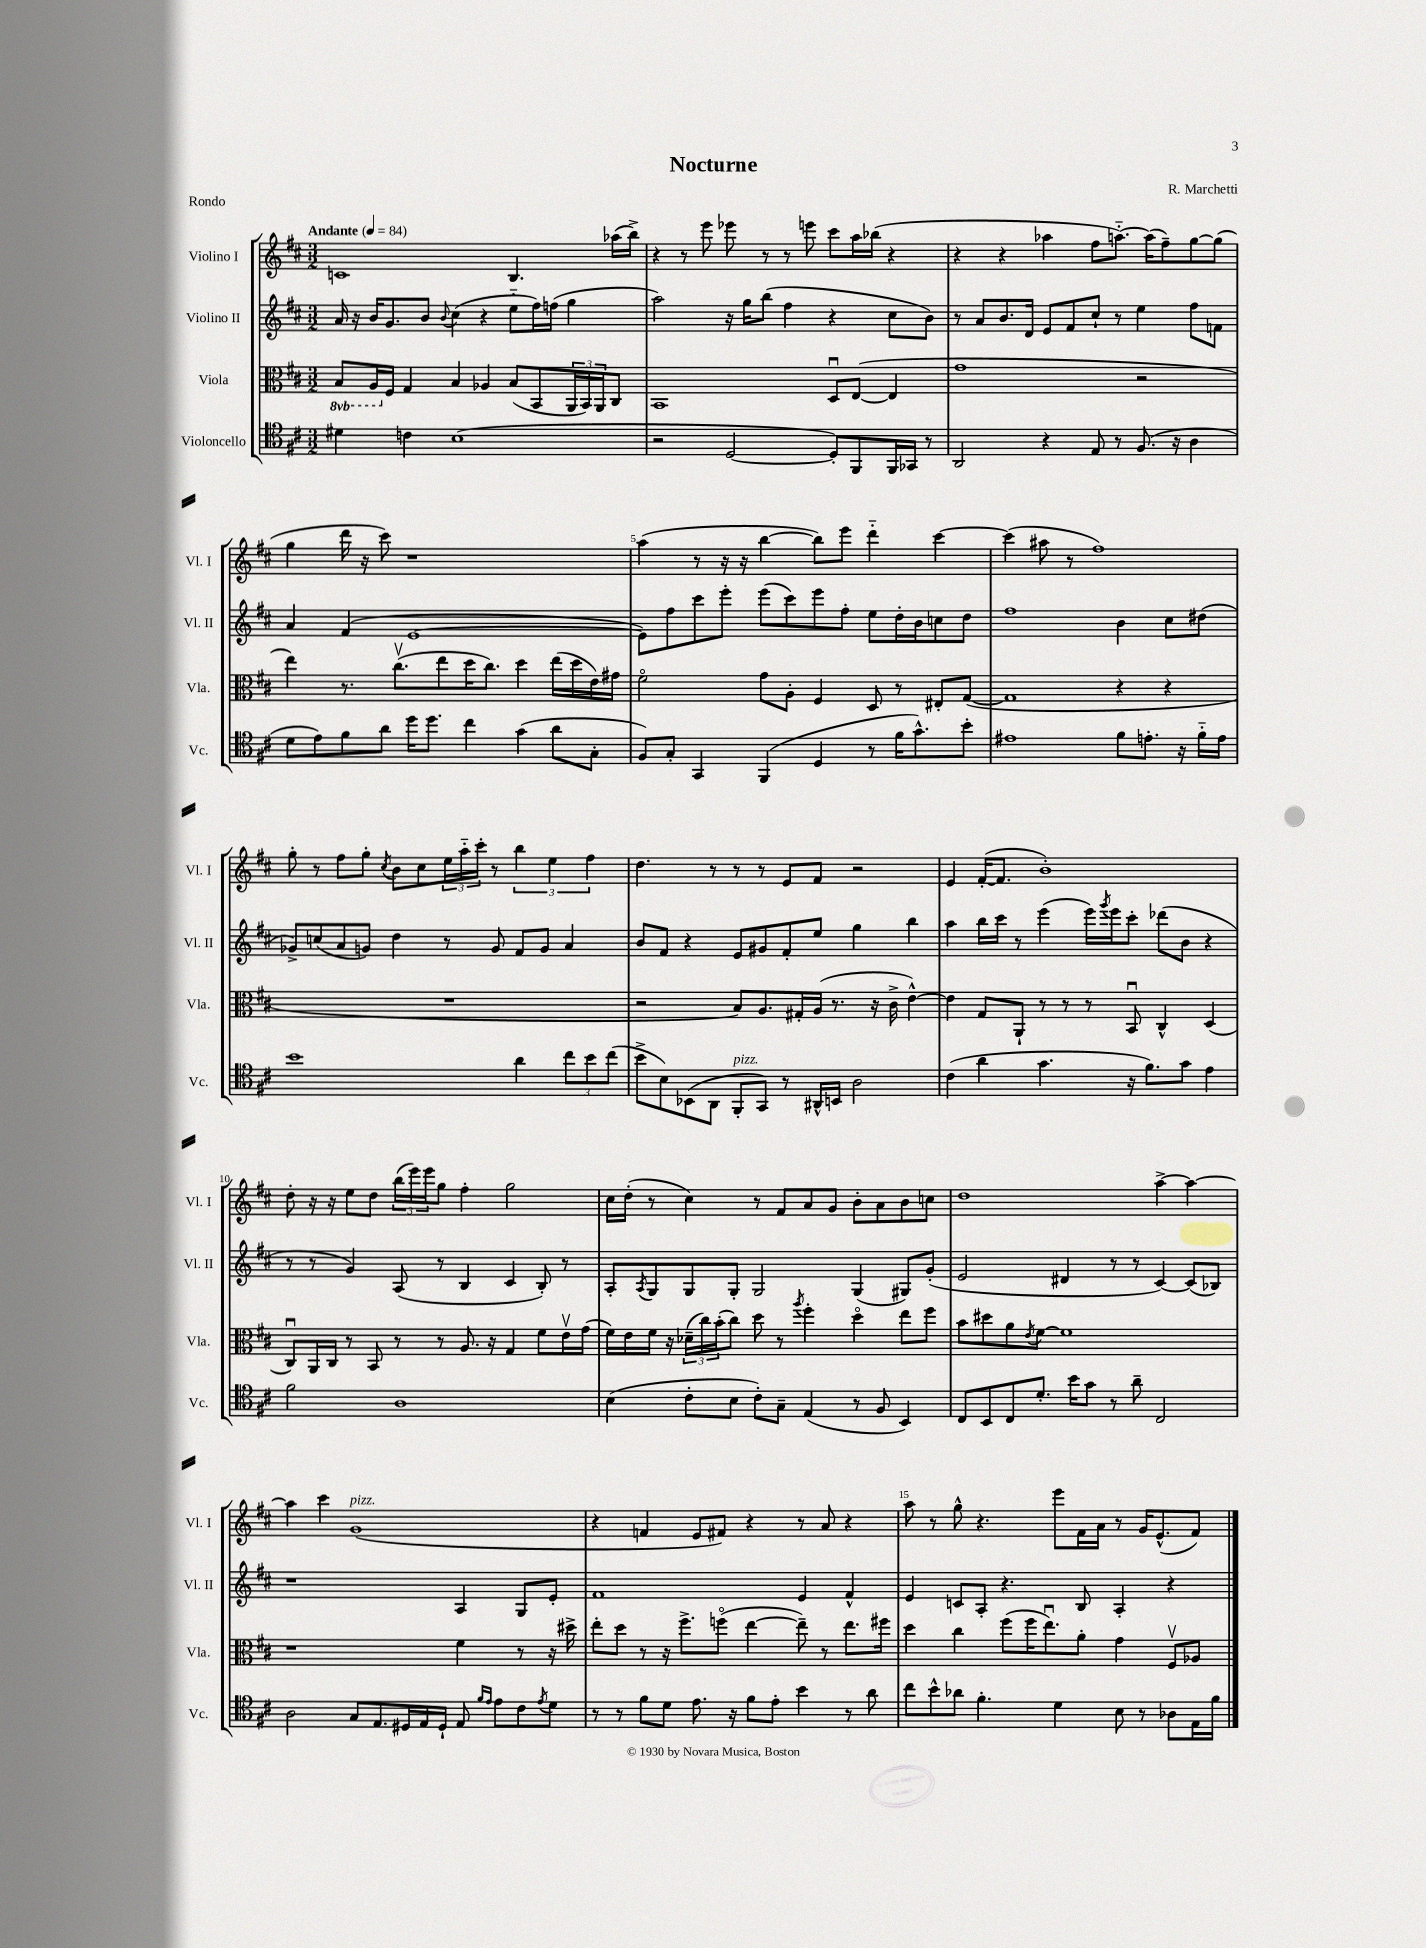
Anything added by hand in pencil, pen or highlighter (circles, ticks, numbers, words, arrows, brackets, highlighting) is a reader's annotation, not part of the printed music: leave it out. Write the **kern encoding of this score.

**kern	**kern	**kern	**kern
*part4	*part3	*part2	*part1
*staff4	*staff3	*staff2	*staff1
*I"Violoncello	*I"Viola	*I"Violino II	*I"Violino I
*I'Vc.	*I'Vla.	*I'Vl. II	*I'Vl. I
*clefC4	*clefC3	*clefG2	*clefG2
*k[f#c#]	*k[f#c#]	*k[f#c#]	*k[f#c#]
*M3/2	*M3/2	*M3/2	*M3/2
*MM84	*MM84	*MM84	*MM84
*	*8ba	*	*
=1	=1	=1	=1
!	!	!	!LO:TX:a:B:t=Andante
4d#X\	8BB/L	16a/	1cn
.	.	16r	.
.	16AA/L	16b/KL	.
*	*X8ba	*	*
.	16F#/JJ	8.g/	.
4cn\	4G/	.	.
.	.	8b/J	.
.	.	8qqb/	.
(1B	4B/	(4cc#\	.
.	4A-X/	4r	.
.	(8B/L	8ee\L	4.B/
.	8BB/	16ff#\L)	.
.	.	(16ffn\JJ	.
.	24AA/L	4gg\	.
.	24BB/)	.	.
.	24AA/J	.	.
.	8C#/J	.	(16aa-X\LL
.	.	.	16bb^\JJ)
=2	=2	=2	=2
2r	1BB	2aa\)	4r
.	.	.	8r
.	.	.	8eee\
[2D/	.	16r	8eee-X\
.	.	16gg\KL	.
.	.	(8bb\J	8r
.	.	4ff#\	8r
.	.	.	8eeen\
8D'/L])	8Du/L	4r	8ccc#\L
8FF#/	([8E/J	.	16aa\L
.	.	.	(16bb-X\JJ
16FF#/L	4E/]	8cc#\L	4r
16GG-X/JJ	.	.	.
8r	.	8b\J)	.
=3	=3	=3	=3
2AA/	1g	8r	4r
.	.	8a/L	.
.	.	8.b/	4r
.	.	16d/Jk	.
4r	.	8e/L	4aa-X\
.	.	8f#/	.
8E/	.	8cc#`/J	8ff#\L
8r	.	8r	[8.aan\J)
(8.F#/	2r	4ee\	.
.	.	.	(16aa\KL]
.	.	.	8ff#~\)
16r	.	.	.
4A\	.	8ff#\L	[8gg\
.	.	8fn\J	(8gg\J]
!!LO:LB:g=z
=4	=4	=4	=4
8d\L	4ee\)	4a/	4gg\
8e\)	.	.	.
8f#\	8.r	(4f#/	16ddd\
.	.	.	16r
8a\J	.	.	8ccc#\)
.	(8.cc#v\L	.	.
16dd\KL	.	[1e	1r
8.dd\J	.	.	.
.	8ee\	.	.
4cc#\	16dd\K	.	.
.	8.cc#\J)	.	.
(4g\	4dd\	.	.
8a\L	(16ee\LL	.	.
.	16dd\	.	.
8G'\J	16e\)	.	.
.	16g#X\JJ	.	.
=5	=5	=5	=5
8F#/L)	2f#\	8e\L])	(4aa\
8G'/J	.	8ff#\	.
4GG/	.	8ccc#\	8r
.	.	8eee'\J	16r
.	.	.	16r
(4FF#/	8g\L	(8eee\L	[4bb\
.	8A'\J	8ccc#\)	.
4D/	4F#/	8eee\	8bb\L])
.	.	8ff#'\J	8eee\J
8r	8D/	8ee\L	4ddd\
16f#\KL	8r	16dd'\L	.
8.g^^\)	.	16b\J	.
.	8E#X'/L	8ccn\	[4ccc#\
8b'\J	([8G/J	8dd\J	.
=6	=6	=6	=6
1e#X	1G]	1ff#	(4ccc#\]
.	.	.	8aa#X\
.	.	.	8r
.	.	.	1ff#)
8f#\L	4r	4b\	.
8.en'\J	.	.	.
.	4r	8cc#\L	.
16r	.	.	.
16f#\LL	.	(8dd#X\J	.
16e\JJ	.	.	.
!!LO:LB:g=z
=7	=7	=7	=7
1b	1.r	8g-X^/L)	8gg'\
.	.	(8ccn/	8r
.	.	8a/	8ff#\L
.	.	8gn/J)	8gg'\J
.	.	.	8qcc#/
.	.	4dd\	8b\L
.	.	.	8cc#\
.	.	8r	24ee\L
.	.	.	24aa\
.	.	.	24ccc#'\JJ
.	.	8g/	8r
4a\	.	8f#/L	6bb\
.	.	8g/J	.
.	.	.	6ee\
12cc#\L	.	4a/	.
12b\	.	.	6ff#\
(12cc#\J	.	.	.
=8	=8	=8	=8
8b^\L	2r	8b/L	4.dd\
8B\)	.	8f#/J	.
(8BB-X\	.	4r	.
8AA\J	.	.	8r
!LO:TX:a:i:t=pizz.	!	!	!
8FF#'/L	8B/L)	8e/L	8r
8GG/J)	8.A/	8g#X/	8r
8r	.	8f#'/	8e/L
.	16G#X'/L	.	.
16AA#X^^/LL	(16A/JJ	8ee/J	8f#/J
16BBn/JJ	8.r	.	.
2A\	.	4gg\	2r
.	16r	.	.
.	16c#^\	.	.
.	[4e^^\)	4bb\	.
=9	=9	=9	=9
(4c#\	4e\]	4aa\	4e/
4a\	8G/L	16bb\LL	([16f#'/KL
.	.	16ccc#\JJ	8.f#/J]
.	8AA`/J	8r	.
4.g\	8r	(4eee\	1b')
.	8r	.	.
.	8r	16eee\LL)	.
.	.	8qggg/	.
.	.	16eee\J	.
16r	8BBu/	8ccc#'\J	.
8.f#\L)	.	.	.
.	4C#^^/	(8ddd-X\L	.
8g\J	.	8b\J	.
4e\	(4D/	4r	.
!!LO:LB:g=z
=10	=10	=10	=10
2f#\	8C#u/L)	8r	8dd'\
.	16AA/L	8r	16r
.	16C#/JJ	.	16r
.	8r	4g/)	8ee\L
.	8BB/	.	8dd\J
1A	8r	(8A/	(24bb\LL
.	.	.	24eee\)
.	.	.	24eee\J
.	8r	8r	8gg\J
.	8.A/	4B/	4ff#'\
.	16r	.	.
.	4G/	4c#/	2gg\
.	8f#\L	8B'/)	.
.	16ev\L	8r	.
.	(16g\JJ	.	.
=11	=11	=11	=11
(4B\	16f#\LL)	8A'/L	16cc#\LL
.	16e\	.	(16dd'\JJ
.	.	8qA/	.
.	16f#\JJ	8G/	8r
.	16r	.	.
8c#'\L	(24d-X~\LL	8G/	4cc#\)
.	24cc#\)	.	.
.	(24b'\J	.	.
8B\J	8cc#\J)	8G'/J	.
8c#'\L)	8dd\	2G/	8r
8G~\J	8r	.	8f#/L
.	8qaa/	.	.
(4E/	4ff#'\	.	8a/
.	.	.	8g/J
8r	4dd\	(4G/	8b'\L
8F#/	.	.	8a\
4BB/)	8ee\L	8G#X/L)	8b\
.	8ff#\J	(8g'/J	8ccn\J
=12	=12	=12	=12
8C#/L	8b\L	2e/	1dd
8BB/	8dd#X\	.	.
8C#/	8a\	.	.
.	8qe/	.	.
8.d'/J	[8f#\J	.	.
.	1f#]	4d#X/	.
16b\KL	.	.	.
8g\J	.	.	.
8r	.	8r	.
8a~\	.	8r	.
2C#/	.	[4c#/)	[4aa^\
.	.	(8c#/L]	4aa\_
.	.	8B-X/J)	.
!!LO:LB:g=z
=13	=13	=13	=13
2A\	1r	1r	4aa\]
.	.	.	4ccc#\
!	!	!	!LO:TX:a:i:t=pizz.
8G/L	.	.	(1g
8.E/	.	.	.
16D#X/L	.	.	.
16E/	.	.	.
16D#`/JJ	.	.	.
8E/	4f#\	4A/	.
16qqf#/LL	.	.	.
16qqe/JJ	.	.	.
8e\L	.	.	.
8c#\	8r	8G/L	.
8qe/	.	.	.
8d\J	16r	8e'/J	.
.	16dd#X^\	.	.
=14	=14	=14	=14
8r	8ee'\L	1f#	4r
8r	8dd\J	.	.
8f#\L	8r	.	4fn/
8d\J	16r	.	.
.	8.ff#^\L	.	.
8.e\	.	.	8e/L
.	(8ffn\J	.	8f#X/J)
16r	.	.	.
8f#\L	[4ee\	.	4r
8e'\J	.	.	.
4b\	8ee~\])	4e/	8r
.	8r	.	8a/
8r	8.ee\L	4f#^^/	4r
8a\	.	.	.
.	16ff#X\Jk	.	.
=15	=15	=15	=15
8cc#\L	4dd\	4e/	8aa\
8b^^\	.	.	8r
8a-X\J	4cc#\	8cn/L	8gg^^\
4.f#'\	.	8A'/J	4.r
.	(8ff#\L	4.r	.
.	16ff#\K	.	.
.	8.eeu\)	.	.
4d\	.	.	8eee\L
.	8a'\J	8B/	16f#\L
.	.	.	16a\JJ
8B\	4g\	4A'/	8r
8r	.	.	16g/KL
.	.	.	(8.e^^/
8A-X\L	8F#v/L	4r	.
16E\L	8A-X/J	.	8f#/J)
16f#\JJ	.	.	.
==	==	==	==
*-	*-	*-	*-
